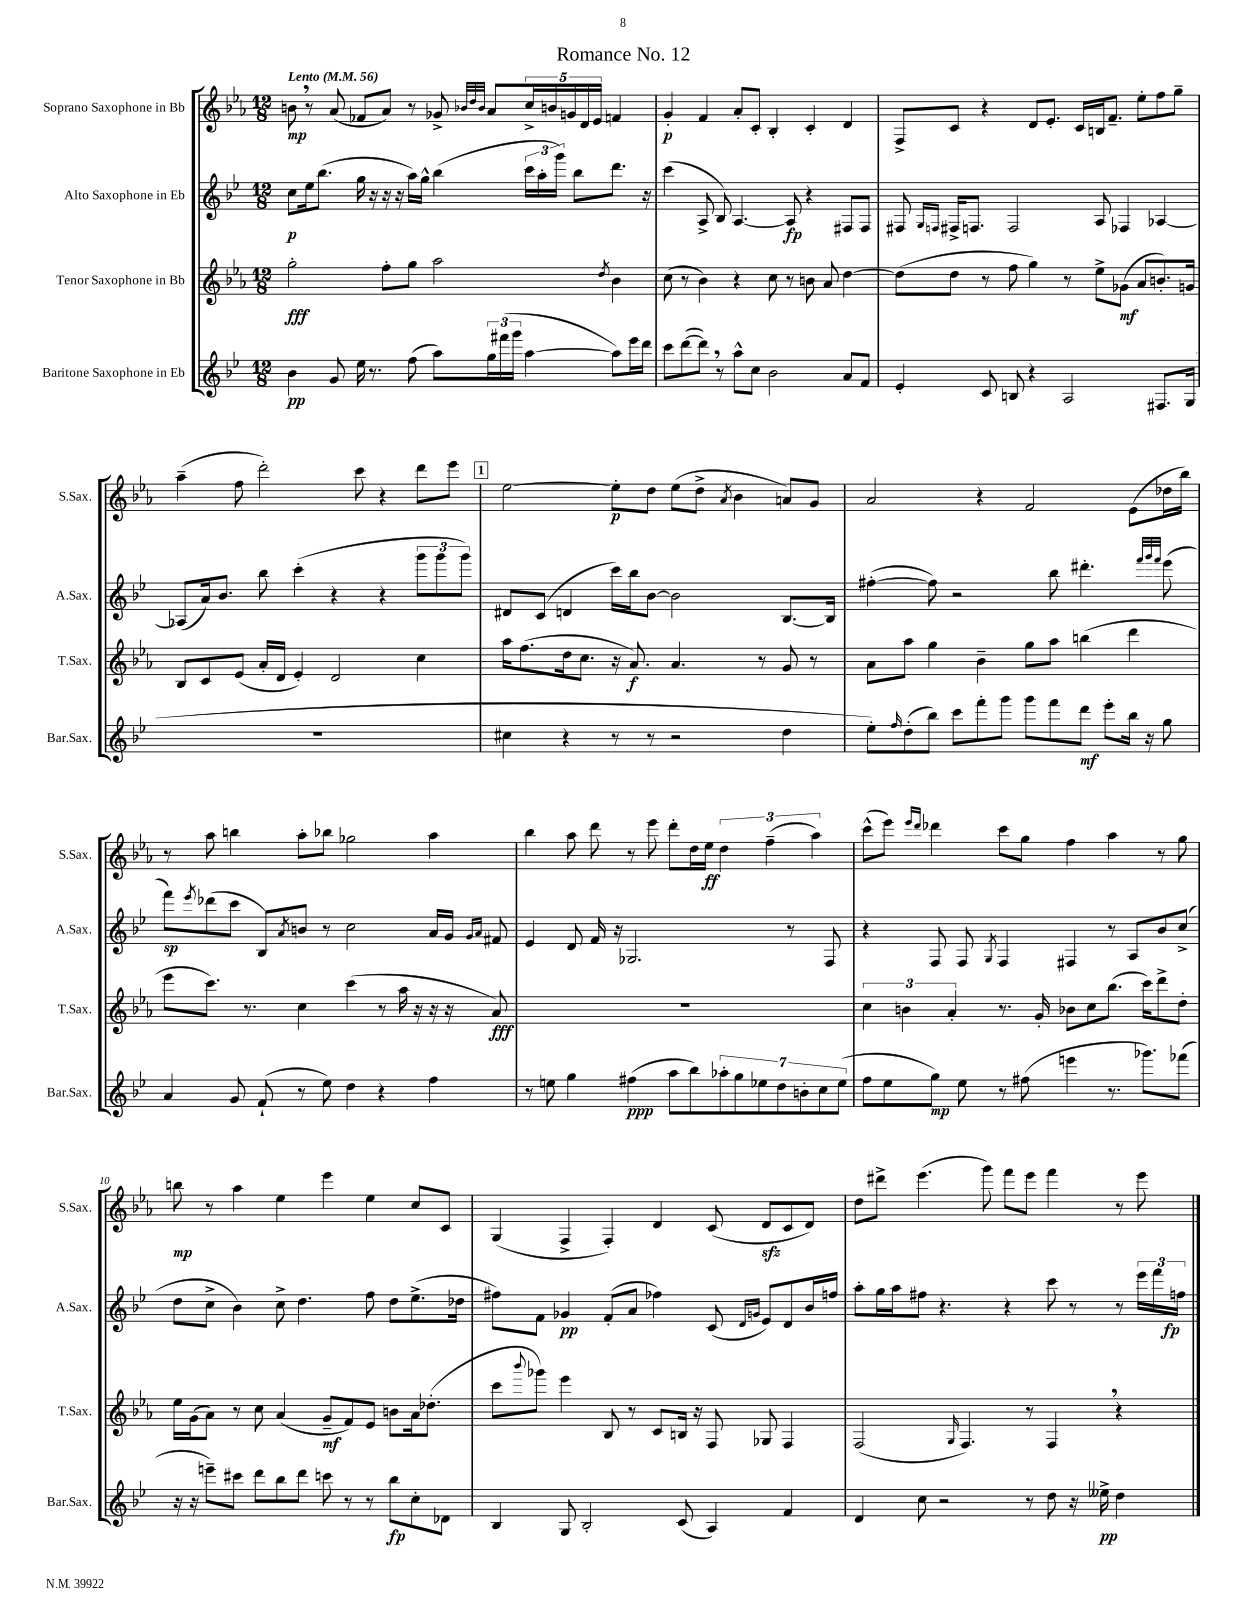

**kern	**dynam	**kern	**dynam	**kern	**dynam	**kern	**dynam
*part4	*part4	*part3	*part3	*part2	*part2	*part1	*part1
*staff4	*staff4	*staff3	*staff3	*staff2	*staff2	*staff1	*staff1
*I"Baritone Saxophone in Eb	*	*I"Tenor Saxophone in Bb	*	*I"Alto Saxophone in Eb	*	*I"Soprano Saxophone in Bb	*
*I'Bar.Sax.	*	*I'T.Sax.	*	*I'A.Sax.	*	*I'S.Sax.	*
*clefG2	*	*clefG2	*	*clefG2	*	*clefG2	*
*k[b-e-]	*	*k[b-e-a-]	*	*k[b-e-]	*	*k[b-e-a-]	*
*M12/8	*	*M12/8	*	*M12/8	*	*M12/8	*
*MM56	*	*MM56	*	*MM56	*	*MM56	*
=1	=1	=1	=1	=1	=1	=1	=1
!	!	!	!	!	!	!LO:TX:a:B:t=Lento	!
4b-\	pp	2gg'\	fff	8cc\L	p	8bn,\	mp
.	.	.	.	16ee-\k	.	8r	.
.	.	.	.	(8.bb-\J	.	.	.
8g/	.	.	.	.	.	(8a-/	.
16ee-\	.	.	.	16gg\	.	8f-X/L	.
8.r	.	.	.	16r	.	.	.
.	.	8ff'\L	.	16r	.	8a-/J)	.
.	.	.	.	16r	.	.	.
(8ff\	.	8gg\J	.	16aa\LL)	.	8r	.
.	.	.	.	16gg^^\JJ	.	.	.
8aa\L)	.	2aa-\	.	(4bb-\	.	8g-X^/	.
.	.	.	.	.	.	32qqb-X/LLL	.
.	.	.	.	.	.	32qqdd/	.
.	.	.	.	.	.	32qqb-/JJJ	.
24gg\L	.	.	.	.	.	8a-/L	.
(24fff#X\	.	.	.	.	.	.	.
24ggg\JJ	.	.	.	.	.	.	.
[4aa\	.	.	.	24ccc\LL	.	20cc^/L	.
.	.	.	.	24aa'\	.	.	.
.	.	.	.	.	.	20bn/	.
.	.	.	.	24ggg\JJ)	.	.	.
.	.	.	.	.	.	20gn/	.
.	.	.	.	8bb-\L	.	.	.
.	.	.	.	.	.	20d/	.
.	.	.	.	.	.	20e-/JJ	.
.	.	8qdd/	.	.	.	.	.
8aa\L])	.	4b-\	.	8.ddd\J	.	4fn/	.
16eee-\L	.	.	.	.	.	.	.
16ddd\JJ	.	.	.	16r	.	.	.
=2	=2	=2	=2	=2	=2	=2	=2
8ccc\L	.	(8cc\	.	(4ccc\	.	4g'/	p
([8ddd\	.	8r	.	.	.	.	.
8ddd,\J])	.	4b-\)	.	8A^/	.	4f/	.
8r	.	.	.	8B-/)	.	.	.
8aa^^\L	.	4r	.	[4.A/	.	8a-'/L	.
8cc\J	.	.	.	.	.	8c'/J	.
2b-\	.	8cc\	.	.	.	4B-'/	.
.	.	8r	.	8A/]	fp	.	.
.	.	8bn\	.	4r	.	4c'/	.
.	.	8a-/	.	.	.	.	.
8a/L	.	[4dd\	.	8F#X/L	.	4d/	.
8f/J	.	.	.	8F#/J	.	.	.
=3	=3	=3	=3	=3	=3	=3	=3
4e-'/	.	(8dd\L]	.	8F#X/	.	8F^/L	.
.	.	.	.	16qqG/LL	.	.	.
.	.	.	.	16qqFn/JJ	.	.	.
.	.	8dd\J	.	16F#X^/KL	.	8c/J	.
.	.	.	.	8.Fn/J	.	.	.
8c/	.	8r	.	.	.	4r	.
8Bn/	.	8ff\	.	2F/	.	.	.
4r	.	4gg\)	.	.	.	8d/L	.
.	.	.	.	.	.	8.e-'/J	.
2A/	.	8r	.	.	.	.	.
.	.	.	.	.	.	16c/LL	.
.	.	8ee-^\L	.	8A/	.	16Bn/J	.
.	.	.	.	.	.	8.f~/J	.
.	.	(8g-X\J	mf	4F-X/	.	.	.
.	.	8a-/L	.	.	.	8ee-'\L	.
8.F#X/L	.	8.bn'/)	.	[4A-X/	.	8ff\	.
.	.	.	.	.	.	8gg~\J	.
(16G/Jk	.	16gn/Jk	.	.	.	.	.
!!LO:LB:g=z
=4	=4	=4	=4	=4	=4	=4	=4
1.r	.	8B-/L	.	(8A-X/L]	.	(4aa-~\	.
.	.	8c/	.	16a/k)	.	.	.
.	.	.	.	8.b-/J	.	.	.
.	.	(8e-/J	.	.	.	8ff\	.
.	.	16a-'/LL	.	8bb-\	.	2ddd'\)	.
.	.	16d/JJ	.	.	.	.	.
.	.	4e-'/)	.	(4ccc'\	.	.	.
.	.	2d/	.	4r	.	.	.
.	.	.	.	.	.	8ccc\	.
.	.	.	.	4r	.	4r	.
.	.	4cc\	.	12ggg\L	.	8ddd\L	.
.	.	.	.	12ggg\	.	.	.
.	.	.	.	.	.	8eee-\J	.
.	.	.	.	12ggg\J)	.	.	.
!!LO:REH:place=s1:t=1
=5	=5	=5	=5	=5	=5	=5	=5
4cc#X\	.	16aa-\KL	.	8d#X/L	.	[2ee-\	.
.	.	(8.ff\	.	.	.	.	.
.	.	.	.	(8c/J	.	.	.
4r	.	16dd\k	.	4dn/	.	.	.
.	.	8.cc\J	.	.	.	.	.
8r	.	16r	.	16ccc\LL)	.	8ee-'\L]	p
.	.	8.a-/)	f	16bb-\J	.	.	.
8r	.	.	.	[8b-\J	.	8dd\J	.
2r	.	4.a-/	.	2b-\]	.	(8ee-\L	.
.	.	.	.	.	.	8dd^\J	.
.	.	.	.	.	.	8qa-/	.
.	.	.	.	.	.	4b-\	.
.	.	8r	.	.	.	.	.
4dd\	.	8g/	.	[8.B-/L	.	8an/L)	.
.	.	8r	.	.	.	8g/J	.
.	.	.	.	16B-/Jk]	.	.	.
=6	=6	=6	=6	=6	=6	=6	=6
8ee-'\L)	.	8a-\L	.	([4ff#X'\	.	2a-/	.
16qqff/	.	.	.	.	.	.	.
(8dd'\	.	8aa-\J	.	.	.	.	.
8bb-\J)	.	4gg\	.	8ff#\])	.	.	.
8ccc\L	.	.	.	2r	.	.	.
8fff'\	.	4b-~\	.	.	.	4r	.
8ggg\J	.	.	.	.	.	.	.
8ggg\L	.	8gg\L	.	.	.	2f/	.
8fff\	.	8aa-\J	.	8bb-\	.	.	.
8ddd\J	mf	(4bbn\	.	4.ddd#X'\	.	.	.
8eee-'\L	.	.	.	.	.	.	.
16bb-\Jk	.	4ddd\	.	.	.	(8e-\L	.
16r	.	.	.	.	.	.	.
.	.	.	.	32qqfff/LLL	.	.	.
.	.	.	.	32qqggg/	.	.	.
.	.	.	.	32qqfff/JJJ	.	.	.
8gg\	.	.	.	(8eee-\	.	16dd-X\L	.
.	.	.	.	.	.	16bb-\JJ)	.
!!LO:LB:g=z
=7	=7	=7	=7	=7	=7	=7	=7
4a/	.	8eee-\L	.	8fff\L)	sp	8r	.
.	.	.	.	8qeee-/	.	.	.
.	.	8.ccc\J)	.	(8ddd-X\	.	8aa-\	.
8g/	.	.	.	8ccc\J	.	4bbn\	.
.	.	8.r	.	.	.	.	.
(8f`/	.	.	.	8B-/L)	.	.	.
.	.	.	.	8qa/	.	.	.
8r	.	4cc\	.	8bn/J	.	8aa-'\L	.
8ee-\)	.	.	.	8r	.	8bb-X\J	.
4dd\	.	(4ccc\	.	2cc\	.	2gg-X\	.
4r	.	8r	.	.	.	.	.
.	.	16aa-\	.	.	.	.	.
.	.	16r	.	.	.	.	.
4ff\	.	16r	.	16a/LL	.	4aa-\	.
.	.	16r	.	16g/JJ	.	.	.
.	.	.	.	16qqg/LL	.	.	.
.	.	.	.	16qqa/JJ	.	.	.
.	.	8a-/)	fff	8f#X/	.	.	.
=8	=8	=8	=8	=8	=8	=8	=8
8r	.	1.r	.	4e-/	.	4bb-\	.
8een\	.	.	.	.	.	.	.
4gg\	.	.	.	8d/	.	8aa-\	.
.	.	.	.	16f/	.	8ddd\	.
.	.	.	.	16r	.	.	.
(4ff#X\	ppp	.	.	2.G-X/	.	8r	.
.	.	.	.	.	.	8eee-\	.
8aa\L	.	.	.	.	.	8ddd'\L	.
8bb-\)	.	.	.	.	.	16dd\L	.
.	.	.	.	.	.	16ee-\JJ	ff
14aa-X'\	.	.	.	.	.	6dd\	.
14gg\	.	.	.	.	.	.	.
14ee-X\	.	.	.	.	.	.	.
.	.	.	.	.	.	(6ff~\	.
14dd\	.	.	.	.	.	.	.
.	.	.	.	8r	.	.	.
14bn'\	.	.	.	.	.	.	.
.	.	.	.	.	.	6aa-\)	.
14cc\	.	.	.	.	.	.	.
.	.	.	.	8F/	.	.	.
(14ee-\J	.	.	.	.	.	.	.
=9	=9	=9	=9	=9	=9	=9	=9
8ff\L	.	6cc\	.	4r	.	(8ccc^^\L	.
8ee-\	.	.	.	.	.	8eee-\J)	.
.	.	6bn\	.	.	.	.	.
.	.	.	.	.	.	16qqeee-/LL	.
.	.	.	.	.	.	16qqddd/JJ	.
8gg\J)	mp	.	.	8F/	.	4ddd-X\	.
.	.	6a-'/	.	.	.	.	.
8ee-\	.	.	.	8F/	.	.	.
.	.	.	.	8qG/	.	.	.
8r	.	8.r	.	4F/	.	8ccc\L	.
(8ff#X\	.	.	.	.	.	8gg\J	.
.	.	16g'/	.	.	.	.	.
4eeen\	.	8b-X\L	.	4F#X/	.	4ff\	.
.	.	8cc\	.	.	.	.	.
8.r	.	(8.bb-\J	.	8r	.	4aa-\	.
.	.	.	.	8A/L	.	.	.
8.ggg-X\L)	.	16ccc\KL)	.	.	.	.	.
.	.	8ddd^\	.	8b-/	.	8r	.
(8fff-X\J	.	8dd'\J	.	(8cc^/J	.	8gg\	.
!!LO:LB:g=z
=10	=10	=10	=10	=10	=10	=10	=10
16r	.	16ee-\LL	.	8dd\L	.	8bbn\	mp
16r	.	(16g\J	.	.	.	.	.
8eeen~\L)	.	8a-\J)	.	8cc^\J	.	8r	.
8ccc#X\J	.	8r	.	4b-\)	.	4aa-\	.
8ddd\L	.	8cc\	.	.	.	.	.
8bb-\	.	(4a-/	.	8cc^\	.	4ee-\	.
8ddd\J	.	.	.	4.dd\	.	.	.
8cccn\	.	8g~/L	mf	.	.	4eee-\	.
8r	.	8f/)	.	.	.	.	.
8r	.	8e-/J	.	8ff\	.	4ee-\	.
8bb-\L	fp	8bn\L	.	8dd\L	.	.	.
8cc'\	.	16a-\k	.	(8.ee-^\	.	8cc/L	.
.	.	(8.dd-X'\J	.	.	.	.	.
8d-X\J	.	.	.	.	.	8c/J	.
.	.	.	.	16dd-X\Jk	.	.	.
=11	=11	=11	=11	=11	=11	=11	=11
4B-/	.	8ccc\L	.	8ff#X\L)	.	(4G/	.
.	.	8qqbbb-/	.	.	.	.	.
.	.	8ggg-X\J)	.	8f\J	.	.	.
8G/	.	4eee-\	.	4g-X/	pp	4F^/	.
2B-'/	.	.	.	.	.	.	.
.	.	8B-/	.	(8f'/L	.	4F'/)	.
.	.	8r	.	8a/J	.	.	.
.	.	8c/L	.	4ff-X\)	.	4d/	.
(8c/	.	16Bn/Jk	.	.	.	.	.
.	.	16r	.	.	.	.	.
4A/)	.	8F/	.	(8c/	.	(8c/	.
.	.	.	.	16qqd/LL	.	.	.
.	.	.	.	16qqgn/JJ	.	.	.
.	.	8G-X/	.	8e-/L)	.	8dzz/L	.
4f/	.	4F/	.	8d/	.	8c/	.
.	.	.	.	16b-/L	.	8d/J)	.
.	.	.	.	16ffn/JJ	.	.	.
=12	=12	=12	=12	=12	=12	=12	=12
4d/	.	(2F/	.	8aa'\L	.	8dd\L	.
.	.	.	.	16gg\L	.	8ddd#X^\J	.
.	.	.	.	16aa\J	.	.	.
8cc\	.	.	.	8ff#X\J	.	(4.eee-\	.
2r	.	.	.	4.r	.	.	.
.	.	16qqG/	.	.	.	.	.
.	.	4.F/)	.	.	.	.	.
.	.	.	.	.	.	8ggg\)	.
.	.	.	.	4r	.	8fff\L	.
8r	.	8r	.	.	.	8eee-\J	.
8dd\	.	4F,/	.	8ccc\	.	4fff\	.
16r	.	.	.	8r	.	.	.
16ee--X^\	pp	.	.	.	.	.	.
4dd\	.	4r	.	8r	.	8r	.
.	.	.	.	24eee-\LL	.	8eee-\	.
.	.	.	.	24fff\	.	.	.
.	.	.	.	24ffn\JJ	fp	.	.
==	==	==	==	==	==	==	==
*-	*-	*-	*-	*-	*-	*-	*-
